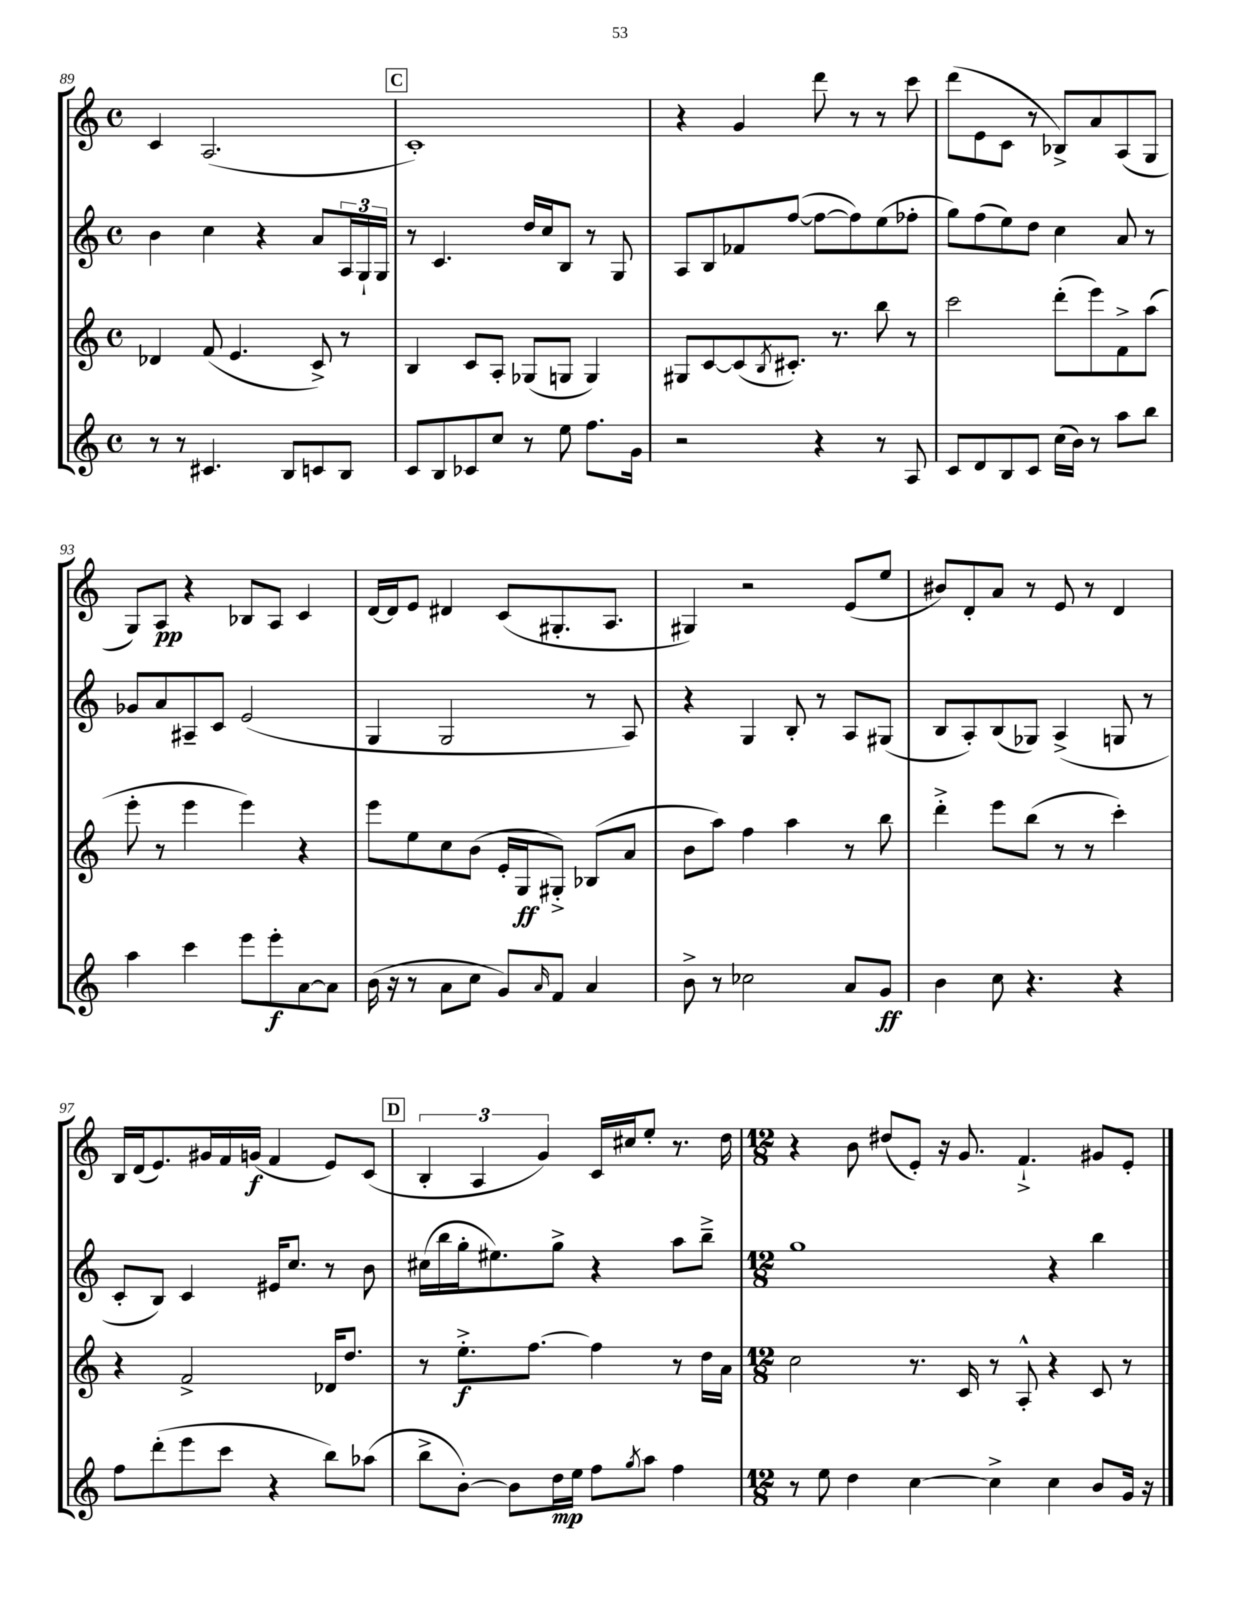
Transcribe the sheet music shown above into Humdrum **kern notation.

**kern	**dynam	**kern	**dynam	**kern	**kern	**dynam
*part4	*part4	*part3	*part3	*part2	*part1	*part1
*staff4	*staff4	*staff3	*staff3	*staff2	*staff1	*staff1
*clefG2	*	*clefG2	*	*clefG2	*clefG2	*
*k[]	*	*k[]	*	*k[]	*k[]	*
*M4/4	*	*M4/4	*	*M4/4	*M4/4	*
*met(c)	*	*met(c)	*	*met(c)	*met(c)	*
=89	=89	=89	=89	=89	=89	=89
8r	.	4d-X/	.	4b\	4c/	.
8r	.	.	.	.	.	.
4.c#X/	.	(8f/	.	4cc\	(2.A/	.
.	.	4.e/	.	.	.	.
.	.	.	.	4r	.	.
8B/L	.	.	.	.	.	.
8cn/	.	8c^/)	.	8a/L	.	.
8B/J	.	8r	.	24A/L	.	.
.	.	.	.	24G`/	.	.
.	.	.	.	24G/JJ	.	.
!!LO:REH:place=s1:t=C
=90	=90	=90	=90	=90	=90	=90
8c/L	.	4B/	.	8r	1c')	.
8B/	.	.	.	4.c/	.	.
8c-X/	.	8c/L	.	.	.	.
8cc/J	.	8A'/J	.	.	.	.
8r	.	(8G-X/L	.	16dd/LL	.	.
.	.	.	.	16cc/J	.	.
8ee\	.	8Gn/J	.	8B/J	.	.
8.ff\L	.	4G/)	.	8r	.	.
.	.	.	.	8G/	.	.
16g\Jk	.	.	.	.	.	.
=91	=91	=91	=91	=91	=91	=91
2r	.	8G#X/L	.	8A/L	4r	.
.	.	[8c/	.	8B/	.	.
.	.	(8c/]	.	8f-X/	4g/	.
.	.	8qB/	.	.	.	.
.	.	8.c#X'/J)	.	([8ff/J	.	.
4r	.	.	.	8ff\L_	8ddd\	.
.	.	8.r	.	.	.	.
.	.	.	.	8ff\])	8r	.
8r	.	8bb\	.	(8ee\	8r	.
8A/	.	8r	.	8ff-X'\J	8ccc\	.
=92	=92	=92	=92	=92	=92	=92
8c/L	.	2ccc\	.	8gg\L)	(8ddd\L	.
8d/	.	.	.	(8ff\	8e\	.
8B/	.	.	.	8ee\)	8c\J	.
8c/J	.	.	.	8dd\J	8r	.
(16cc\LL	.	(8ddd'\L	.	4cc\	8B-X^/L)	.
16b\JJ)	.	.	.	.	.	.
8r	.	8eee\)	.	.	8a/	.
8aa\L	.	8f^\	.	8a/	(8A/	.
8bb\J	.	(8aa\J	.	8r	8G/J	.
!!LO:LB:g=z
=93	=93	=93	=93	=93	=93	=93
4aa\	.	8eee'\	.	8g-X/L	8G/L)	.
.	.	8r	.	8a/	8A/J	pp
4ccc\	.	4eee\	.	8A#X~/	4r	.
.	.	.	.	8c/J	.	.
8eee\L	.	4eee\)	.	(2e/	8B-X/L	.
8eee'\	f	.	.	.	8A/J	.
[8a\	.	4r	.	.	4c/	.
8a\J]	.	.	.	.	.	.
=94	=94	=94	=94	=94	=94	=94
(16b\	.	8eee\L	.	4G/	[16d/LL	.
16r	.	.	.	.	16d/J]	.
8r	.	8ee\	.	.	8e/J	.
8a\L	.	8cc\	.	2G/	4d#X/	.
8cc\J	.	(8b\J	.	.	.	.
8g/L)	.	16e'/LL	.	.	(8c/L	.
.	.	16G/J	ff	.	.	.
16qqa/	.	.	.	.	.	.
8f/J	.	8G#X'^/J)	.	.	8.G#X'/	.
4a/	.	(8B-X/L	.	8r	.	.
.	.	.	.	.	8.A/J	.
.	.	8a/J	.	8A/)	.	.
=95	=95	=95	=95	=95	=95	=95
8b^\	.	8b\L	.	4r	4G#X/)	.
8r	.	8aa\J)	.	.	.	.
2cc-X\	.	4ff\	.	4G/	2r	.
.	.	4aa\	.	8B'/	.	.
.	.	.	.	8r	.	.
8a/L	.	8r	.	8A/L	(8e/L	.
8g/J	ff	8bb\	.	(8G#X/J	8ee/J	.
=96	=96	=96	=96	=96	=96	=96
4b\	.	4ddd'^\	.	8B/L	8b#X/L)	.
.	.	.	.	8A'/)	8d'/	.
8cc\	.	8eee\L	.	(8B/	8a/J	.
4.r	.	(8bb\J	.	8G-X/J)	8r	.
.	.	8r	.	(4A^/	8e/	.
.	.	8r	.	.	8r	.
4r	.	4ccc'\)	.	8Gn/	4d/	.
.	.	.	.	8r	.	.
!!LO:LB:g=z
=97	=97	=97	=97	=97	=97	=97
8ff\L	.	4r	.	8c'/L	16B/LL	.
.	.	.	.	.	(16d/J	.
(8ddd'\	.	.	.	8B/J)	8.e/)	.
8eee\	.	2f^/	.	4c/	.	.
.	.	.	.	.	16g#X/L	.
8ccc\J	.	.	.	.	16f/	.
.	.	.	.	.	(16gn/JJ	f
4r	.	.	.	16e#X/KL	4f/	.
.	.	.	.	8.cc/J	.	.
8bb\L)	.	16d-X/KL	.	8r	8e/L)	.
.	.	8.dd/J	.	.	.	.
(8aa-X\J	.	.	.	8b\	(8c/J	.
!!LO:REH:place=s1:t=D
=98	=98	=98	=98	=98	=98	=98
8bb^\L	.	8r	.	(16cc#X\LL	6B'/	.
.	.	.	.	16bb\	.	.
[8b'\J)	.	8.ee'^\L	f	16gg'\J	.	.
.	.	.	.	.	6A/	.
.	.	.	.	8.ee#X\)	.	.
8b\L]	.	.	.	.	.	.
.	.	[8.ff\J	.	.	.	.
.	.	.	.	.	6g/)	.
16dd\L	mp	.	.	8gg^\J	.	.
16ee\JJ	.	.	.	.	.	.
8ff\L	.	4ff\]	.	4r	16c/LL	.
.	.	.	.	.	16cc#X/J	.
8qgg/	.	.	.	.	.	.
8aa\J	.	.	.	.	8ee'/J	.
4ff\	.	8r	.	8aa\L	8.r	.
.	.	16dd\LL	.	8bb~^\J	.	.
.	.	16a\JJ	.	.	16dd\	.
=99	=99	=99	=99	=99	=99	=99
*M12/8	*	*M12/8	*	*M12/8	*M12/8	*
8r	.	2cc\	.	1gg	4r	.
8ee\	.	.	.	.	.	.
4dd\	.	.	.	.	8b\	.
.	.	.	.	.	(8dd#X/L	.
[4cc\	.	8.r	.	.	8e'/J)	.
.	.	.	.	.	16r	.
.	.	16c/	.	.	8.g/	.
4cc^\]	.	8r	.	.	.	.
.	.	8A'^^/	.	.	4.f`^/	.
4cc\	.	4r	.	4r	.	.
8b/L	.	8c/	.	4bb\	8g#X/L	.
16g/Jk	.	8r	.	.	8e'/J	.
16r	.	.	.	.	.	.
==	==	==	==	==	==	==
*-	*-	*-	*-	*-	*-	*-
